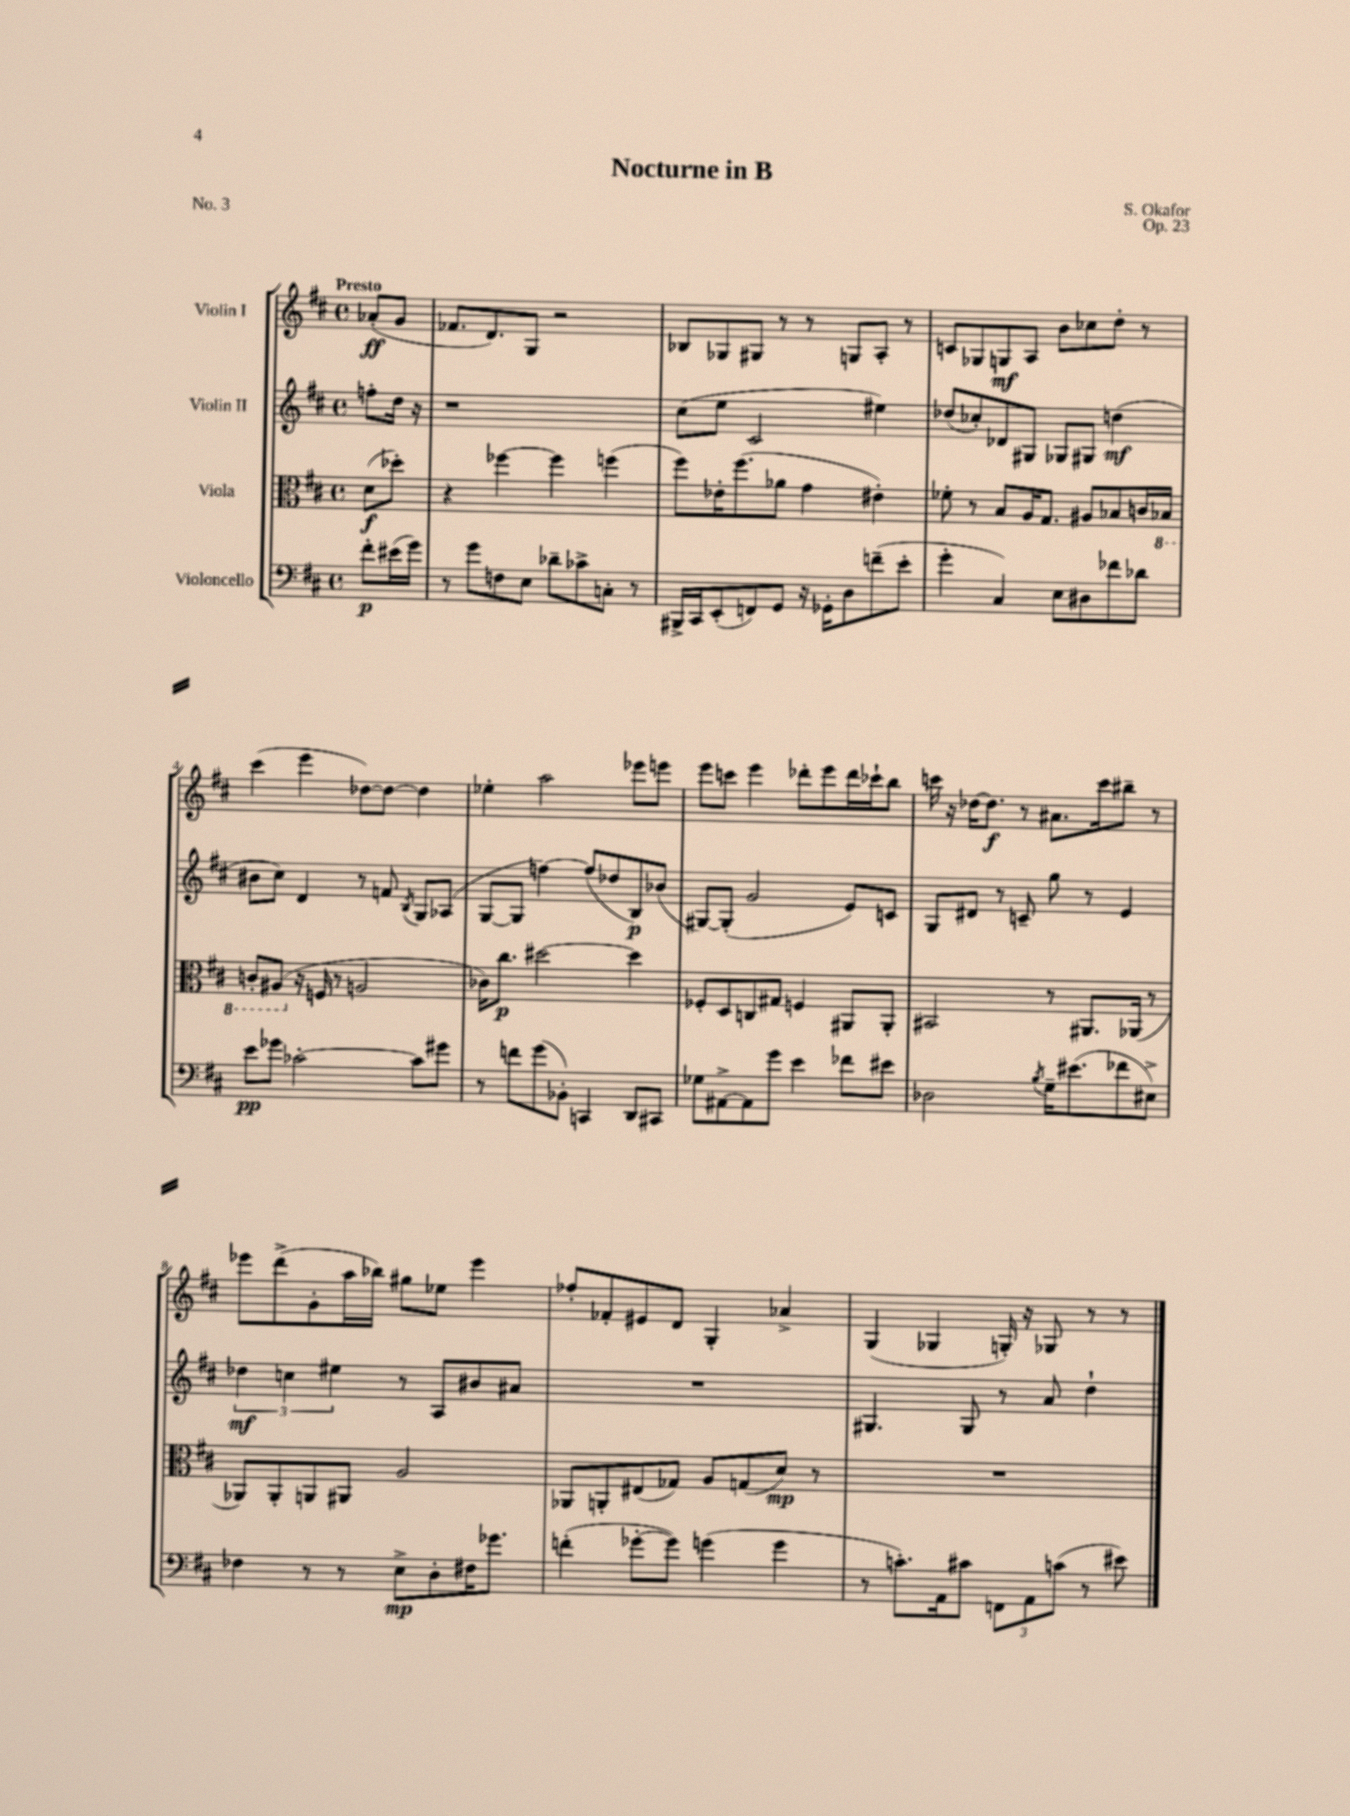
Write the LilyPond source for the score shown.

\header { title = "Nocturne in B" composer = "S. Okafor" opus = "Op. 23" piece = "No. 3" }
<<
\new StaffGroup <<
\new Staff = "s0" \with { instrumentName = "Violin I" } {
    \clef treble \key d \major \defaultTimeSignature \time 4/4 \partial 4 \tempo "Presto"
    \autoBeamOff aes'8[-.\ff( g'8] |
    fes'8.[ d'8.) g8] r2 |
    bes8[ ges8 gis8] r8 r8 g8[ a8]-. r8 |
    c'8[ ges8 g8\mf a8] b'8[ ces''8 d''8]-. r8 |
    cis'''4( e'''4 des''8[~) des''8]~ des''4 |
    ees''4-. a''2 ees'''8[ e'''8] |
    e'''8[ c'''8] e'''4 des'''8[-. e'''8 des'''16 ces'''16-! b''8] |
    c'''16 r16 des''16[~ des''8.]\f r8 ais'8.[ c'''16 bis''8]-- r8 |
    ees'''8[ d'''8->( g'8-. a''16 bes''16]) gis''8[ ees''8] ees'''4 |
    fes''8[-. fes'8-. eis'8 d'8] g4-. aes'4-> |
    g4( ges4 g16-.) r16 ges8 r8 r8 \bar "|." |
}
\new Staff = "s1" \with { instrumentName = "Violin II" } {
    \clef treble \key d \major \defaultTimeSignature \time 4/4 \partial 4
    \autoBeamOff f''8[-. d''16] r16 |
    r1 |
    cis''8[( e''8] cis'2 eis''4) |
    des''8[( ces''8-.) des'8 gis8] ges8[ gis8] d''4\mf( |
    bis'8[ cis''8]) d'4 r8 f'8 \acciaccatura { b8 } g8[ aes8]( |
    g8[~ g8] f''4~) f''8[( des''8 b8\p) bes'8]( |
    gis8[~) gis8]-.( g'2 e'8[) c'8] |
    g8[ dis'8] r8 c'8-- g''8 r8 e'4 |
    \tuplet 3/2 { des''4\mf c''4 eis''4 } r8 a8[ bis'8 ais'8] |
    R1 |
    gis4. gis8 r8 a'8 d''4-! \bar "|." |
}
\new Staff = "s2" \with { instrumentName = "Viola" } {
    \clef alto \key d \major \defaultTimeSignature \time 4/4 \partial 4
    \autoBeamOff d'8[\f( des''8]-.) |
    r4 fes''4~ fes''4 f''4( |
    fis''8[) ees'16-. fis''8.( aes'8] g'4 eis'4-.) |
    fes'8-. r8 b8[ a16 g8.] ais8[ bes8 c'16 \ottava #-1 bes,16] |
    c8[-. ais,8]( \ottava #0 r16 f16 r8 a!2 |
    ces'16[) cis''8.]\p dis''2~ dis''4 |
    fes8[-. d8 c8 gis8] f4 ais,8[ ais,8]-. |
    bis,2 r8 ais,8.[ aes,16]( r8 |
    aes,8[) aes,8-. a,8 ais,8] a2 |
    aes,8[ a,8-. eis8( ges8]) a8[ g8( d'8]\mp) r8 |
    R1 \bar "|." |
}
\new Staff = "s3" \with { instrumentName = "Violoncello" } {
    \clef bass \key d \major \defaultTimeSignature \time 4/4 \partial 4
    \autoBeamOff fis'8[-.\p eis'16( g'16]) |
    r8 g'8[ f8 e8] des'8[-- ces'8-> c8]-. r8 |
    bis,,16[-> cis,16 e,8-.( f,8) g,8] r16 ges,16[-. d8 f'8--( e'8]-. |
    g'4-. cis4) e8[ dis8 fes'8 des'8] |
    e'8[\pp ges'8] ces'2~-. ces'8[ gis'8] |
    r8 f'8[ g'8( bes,8]-.) c,4 d,8[ cis,8] |
    ges8[ ais,8~-> ais,8 g'8] e'4 fes'8[ eis'8] |
    des2 \acciaccatura { b8 } g16[-- eis'8.( fes'8 eis8]->) |
    fes4 r8 r8 e8[->\mp d8-. fis16 ges'8.] |
    f'4-.( ges'8[~-. ges'8]) g'4( g'4 |
    r8 c'8.[-.) a,16 cis'8] \tuplet 3/2 { f,8[ a,8 c'8]( } r8 eis'8) \bar "|." |
}
>>
>>
